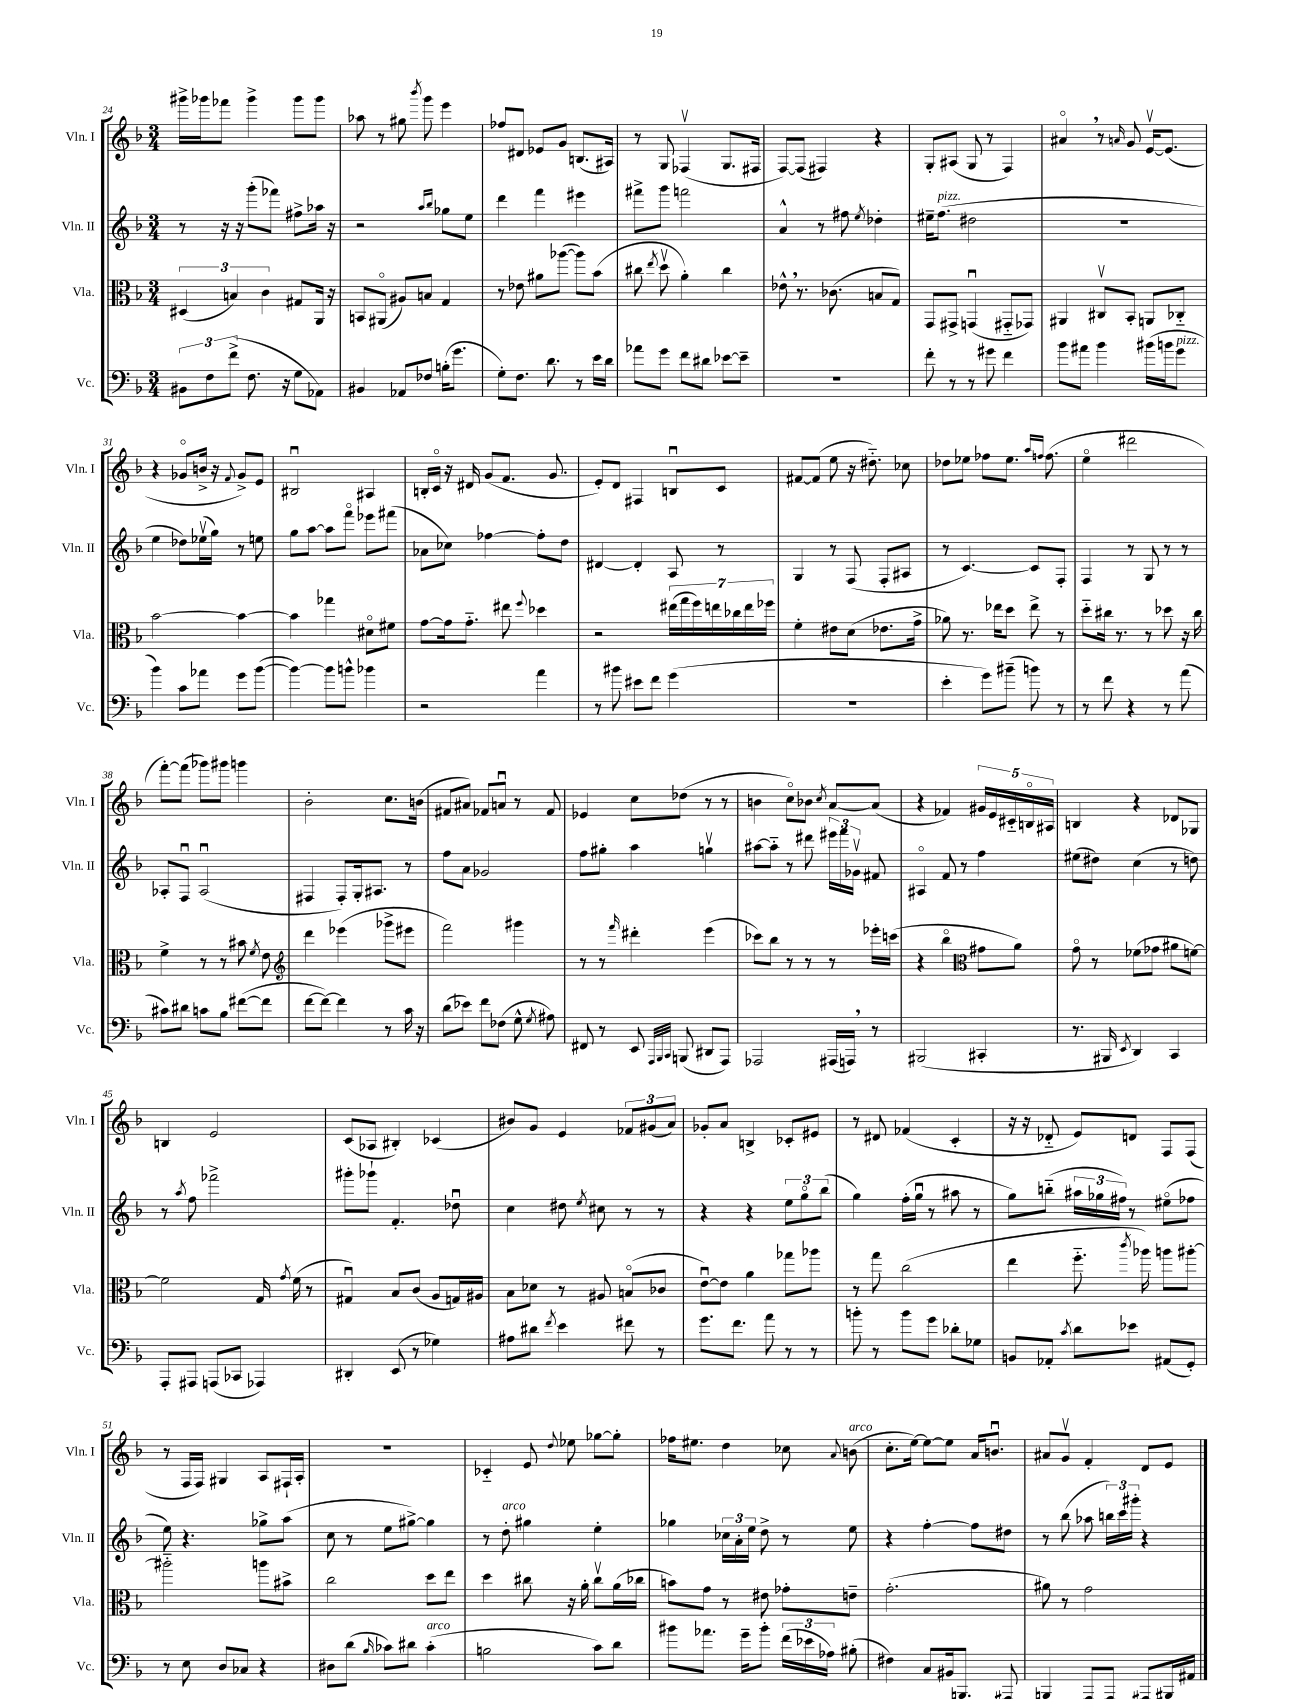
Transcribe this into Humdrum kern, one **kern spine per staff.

**kern	**kern	**kern	**kern
*part4	*part3	*part2	*part1
*staff4	*staff3	*staff2	*staff1
*I"Vc.	*I"Vla.	*I"Vln. II	*I"Vln. I
*I'Vc.	*I'Vla.	*I'Vln. II	*I'Vln. I
*clefF4	*clefC3	*clefG2	*clefG2
*k[b-]	*k[b-]	*k[b-]	*k[b-]
*M3/4	*M3/4	*M3/4	*M3/4
=24	=24	=24	=24
12BB#X\L	(6D#X/	8r	16ggg#X^\LL
.	.	.	16ggg-X\J
12F\	.	.	.
.	.	16r	8fff-X\J
(12f^\J	6Bn/)	.	.
.	.	16r	.
8.F\	.	(8ggg'\L	4ggg-^\
.	6c\	.	.
.	.	8fff-X\J)	.
16r	.	.	.
8G\L	8G#X/L	8ff#X^\L	8ggg-\L
8AA-X\J)	16AA/Jk	16aa-X\Jk	8ggg-\J
.	16r	16r	.
=25	=25	=25	=25
4BB#X/	8BBn/L	2r	8aa-X\
.	(8AA#X/J	.	8r
8AA-X/L	8A#X/L)	.	8gg#X\
.	.	.	8qbbb-/
8F-X/J	8Bn/J	.	8ggg\
.	.	16qqaa/LL	.
.	.	16qqbb-/JJ	.
(16Bn'\KL	4G/	8gg-X\L	4eee\
8.g\J	.	.	.
.	.	8ee\J	.
=26	=26	=26	=26
8G'\L)	8r	4ddd\	8ff-X/L
8.F\J	8e-X\	.	8d#X/J
.	8a#X\L	4fff\	8e-X/L
8.d\	.	.	.
.	([8aa-X\J	.	8g/J
8r	8aa-\L])	4eee#X\	(8.Bn/L
16e\LL	(8b-\J	.	.
16d\JJ	.	.	16A#X/Jk)
=27	=27	=27	=27
8a-X\L	8cc#X\	8fff#X^\L	8r
.	8qee/	.	.
8g\J	8ddv\	8ggg\J	8G/
8f\L	4a'\)	2fffn\	(4F-Xv/
8d#X\J	.	.	.
[8e-X\L	4cc#\	.	8.G/L
8e-~\J]	.	.	.
.	.	.	16F#X/Jk
=28	=28	=28	=28
2.r	8e-X^^,\	4a^^/	[8F/L)
.	8.r	.	(8F/J]
.	.	8r	4F#X/)
.	(8.c-X\	.	.
.	.	8ff#X\	.
.	.	8qee/	.
.	8Bn/L	4dd-X'\	4r
.	8G/J)	.	.
=29	=29	=29	=29
8f'\	8GG/L	16ee#X~\KL	8G'/L
!	!	!LO:TX:a:i:t=pizz.	!
.	.	(8.ff\J	.
8r	8GG#X^/J	.	(8A#X/J
8r	(4GGnu/	2dd#X\	8G/
8g#X\	.	.	8r
4f\	8GG#X/L	.	4F/)
.	8GG-X/J)	.	.
=30	=30	=30	=30
8b-\L	4AA#X/	2.r	4a#X,/
8a#X\J	.	.	.
4b-\	8C#Xv/L	.	8r
.	.	.	16qqan/
.	8BB-'/J	.	8g/
(16b#X\LL	8AAn/L	.	[16ev/KL
16bn\J	.	.	(8.e/J]
!LO:TX:a:i:t=pizz.	!	!	!
8g\J	8C-X/J	.	.
!!LO:LB:g=z
=31	=31	=31	=31
4b-\)	[2b-\	4ee\	4r
8c\L	.	8dd-X\L)	8g-X/L
8a-X\J	.	(16ee-Xv\L	16bn^/Jk
.	.	16gg\JJ)	16r
.	.	.	8qqf/
8g\L	4b-\_	8r	8g-^/L)
([8b-\J	.	8een\	8e/J
=32	=32	=32	=32
4b-\_)	4b-\]	8gg\L	2B#Xu/
.	.	[8aa\J	.
8b-\L]	4gg-X\	8aa\L]	.
8bn^^\J	.	8fff\J	.
4b-X\	8d#X\L	8eee-X\L	4A#X/
.	8f#X\J	(8fff#X\J	.
=33	=33	=33	=33
2r	[8g\L	8a-X\L	16Bn'/LL
.	.	.	16c/JJ
.	16g\k]	8cc-X\J)	16r
.	8.g\J	.	16d#X/
.	.	[4ff-X\	(8g/L
.	8ee#X\	.	8.f/J
.	8qqff/	.	.
4a\	4dd-X\	8ff-'\L]	.
.	.	.	8.g/
.	.	8dd\J	.
=34	=34	=34	=34
8r	2r	[4d#X/	8e'/L)
8b#X\	.	.	8d/J
8e#X\L	.	4d#'/]	4F#X/
8f\J	.	.	.
(4g\	(28ee#X\LL	8A/	8Bnu/L
.	28gg\	.	.
.	28ff\)	.	.
.	28een\	.	.
.	.	8r	8c/J
.	28cc-X\	.	.
.	28ee\	.	.
.	28ff-X\JJ	.	.
=35	=35	=35	=35
2.r	4f'\	4G/	[8f#X/L
.	.	.	(8f#/J]
.	8e#X\L	8r	8ee\
.	(8d\J	(8F/	16r
.	.	.	8.dd#X\)
.	8.e-X\L	8F'/L	.
.	.	8A#X/J	8cc-X\
.	16g^\Jk	.	.
=36	=36	=36	=36
4e'\	8a-X\)	8r	8dd-X\L
.	8.r	[4.c/)	8ee-X\J
8g\L)	.	.	8ff-X\L
.	16ee-X\KL	.	.
(8b#X~\J	8dd\J	.	8.ee-\J
8bn\)	8ee-^\	8c/L]	.
.	.	.	16qqaa/LL
.	.	.	16qqffn/JJ
.	.	.	(8.ff\
8r	8r	8F'/J	.
=37	=37	=37	=37
8r	8dd\L	4F/	4ee\
8f\	16cc#X\Jk	.	.
.	8.r	.	.
4r	.	8r	2ddd#X\
.	8r	8G/	.
8r	8dd-X\	8r	.
(8a\	16r	8r	.
.	16cc#\	.	.
!!LO:LB:g=z
=38	=38	=38	=38
8c#X\L)	4f^\	8A-X'/L	[8fff'\L)
8d#X\J	.	8Fu/J	(8fff\J]
8cn\L	8r	(2A-u/	8ggg-X\L)
8B-\J	8r	.	8ggg#X\J
([8f#X\L	8b#X\	.	4gggn\
.	8qf/	.	.
8f#\J]	8e\	.	.
=39	=39	=39	=39
*	*clefG2	*	*
[8f\L	4ddd\	4F#X/	2b-'\
8f\J_)	.	.	.
4f\]	(4eee-X\	8F#'/L)	.
.	.	16G'/k	.
.	.	8.A#X/J	.
8r	8ggg-X^\L	.	8.cc\L
16c\	8eee#X\J	8r	.
16r	.	.	(16bn\Jk
=40	=40	=40	=40
(8d\L	2fff\)	8ff\L	8f#X/L
8e-X\J)	.	8a\J	8a#X/J)
8f\L	.	2g-X/	8f-X/L
(8F-X\J	.	.	8anu/J
8G^^\	4ggg#X\	.	8r
8qG/	.	.	.
8A#X\)	.	.	8f-/
=41	=41	=41	=41
8FF#X/	8r	8ff\L	4e-X/
8r	8r	8gg#X'\J	.
.	16qqfff/	.	.
8EE/	4ddd#X'\	4aa\	8cc\L
32qqAAA/LLL	.	.	.
32qqBBB-/	.	.	.
32qqCC/JJJ	.	.	.
(8BBBn/	.	.	(8dd-X\J
8DD#X/L	(4eee\	4ggnv\	8r
8AAA/J)	.	.	8r
=42	=42	=42	=42
2AAA-X/	8ccc-X\L)	[8aa#X\L	4bn\
.	8bb-\J	8aa#\J]	.
.	8r	8r	8cc\L)
.	8r	8ddd#X\	8b-X\J
.	.	.	8qcc/
(16AAA#X/LL	8r	24eee#X\LL	[8a/L
.	.	24fff\	.
16AAAn,/JJ)	.	.	.
.	.	24g-Xv\JJ	.
8r	16eee-X'\LL	8f#X/	(8a/J]
.	(16cccn\JJ	.	.
=43	=43	=43	=43
(2BBB#X/	4r	4A#X/	4r
.	4bb-\	8f/	4f-X/)
.	.	8r	.
*	*clefC3	*	*
4CC#X'/	8g#X\L	4ff\	20g#X/LL
.	.	.	20e/
.	.	.	20c#X/
.	8a\J)	.	.
.	.	.	20Bn/
.	.	.	20A#X/JJ
=44	=44	=44	=44
8.r	8g\	(8ee#X\L	4Bn/
.	8r	8dd#X\J)	.
16BBB#X/	.	.	.
8qEE/	.	.	.
4DD/)	(8f-X\L	(4cc\	4r
.	8g-X\J	.	.
4CC/	8a#X\L	8r	8d-X/L
.	[8fn\J)	8ddn\)	8G-X/J
!!LO:LB:g=z
=45	=45	=45	=45
8AAA'/L	2f\]	8r	4Bn/
.	.	8qaa/	.
8AAA#X/J	.	8ff\	.
(8AAAn/L	.	2fff-X^\	2e/
8CC-X/J	.	.	.
4AAA-X/)	16G/	.	.
.	8qg/	.	.
.	(16f\	.	.
.	8r	.	.
=46	=46	=46	=46
4DD#X'/	4G#Xu/)	8ggg#X'\L	(8c/L
.	.	8ggg-X`\J	8A-X/J
(8EE/	8B-/L	4.f'/	4B#X'/)
8r	(8c/J	.	.
4G-X\)	8A/L	.	(4c-X/
.	16Gn/L)	8dd-Xu\	.
.	16A#X/JJ	.	.
=47	=47	=47	=47
8A#X\L	8B-\L	4cc\	8b#X/L)
8d#X\J	8d-X\J	.	8g/J
8qf/	.	.	.
4e\	8r	8dd#X\	4e/
.	.	8qee/	.
.	8A#X/	8cc#X\	.
8f#X\	(8Bn/L	8r	12f-X/L
.	.	.	(12g#X/
8r	8c-X/J	8r	.
.	.	.	12a/J)
=48	=48	=48	=48
8.g\L	[8eu\L)	4r	8g-X'/L
.	8e\J]	.	8a/J
8.f\J	.	.	.
.	4a\	4r	4Bn^/
8a\	.	.	.
8r	8gg-X\L	12ee\L	8c-X'/L
.	.	12gg\	.
8r	8aa-X\J	.	8e#X/J
.	.	(12bb-\J	.
=49	=49	=49	=49
8bn'\	8r	4gg\)	8r
8r	8gg\	.	8d#X/
8b\L	(2cc\	(16ff'\LL	(4f-X/
.	.	16ggu\JJ	.
8g\J	.	8r	.
8d-X'\L	.	8aa#X\	4c'/
8G-X\J	.	8r	.
=50	=50	=50	=50
8BBn/L	4ee\	8gg\L)	16r
.	.	.	16r
8AA-X'/J	.	(8bbn\J	8d-X/
8qc/	.	.	.
8d\L	8.ff\	24aa#X\LL	8e/L)
.	.	24gg-X\	.
.	.	24ff#X\JJ)	.
8e-X\J	.	8r	8dn/J
.	8qccc/	.	.
.	16aa-X\)	.	.
(8AA#X/L	8aan\L	(8ee#X\L	8F/L
8GG'/J)	[8aa#X'\J	8ff-X\J	(8F/J
!!LO:LB:g=z
=51	=51	=51	=51
8r	2aa#X\]	8ee\)	8r
8E\	.	4.r	16F/LL
.	.	.	16F/JJ)
8D/L	.	.	4G#X/
8C-X/J	.	.	.
4r	8aan\L	8gg-X^\L	8A/L
.	8b#X^\J	(8aa\J	16F#X`/L
.	.	.	16A'/JJ
=52	=52	=52	=52
8D#X\L	2cc\	8cc\	2.r
(8d\J	.	8r	.
16qqB-/	.	.	.
8c-X\L)	.	8ee\L	.
8d#X\J	.	[8gg#X^\J)	.
!LO:TX:a:i:t=arco	!	!	!
(4c-'\	8dd\L	4gg#\]	.
.	8ee\J	.	.
=53	=53	=53	=53
2Bn\	4dd\	8r	4c-X/
!	!	!LO:TX:a:i:t=arco	!
.	.	8dd'\	.
.	8cc#X\	4gg#X\	8e/
.	.	.	8qqdd/
.	16r	.	8ee-X\
.	16a'\	.	.
8c\L)	8cc#v\L	4ee'\	[8gg-X\L
8d\J	(16a\L	.	8gg-'\J]
.	16cc-X\JJ	.	.
=54	=54	=54	=54
8b#X\L	8bn\L)	4gg-X\	16ff-X\KL
.	.	.	8.ee#X\J
8.a-X\J	8g\J	.	.
.	8r	24cc-X\LL	4dd\
.	.	24a'\	.
16g~\KL	.	.	.
.	.	24ee\JJ	.
8b#'\J	8e#X\	8dd^\	.
(24f\LL	8g-X'\L	8r	8cc-X\
24e-X\	.	.	.
24A-X\JJ)	.	.	.
.	.	.	8qqa/
!	!	!	!LO:TX:a:i:t=arco
(8B#X'\	8en~\J	8ee\	(8bn\
=55	=55	=55	=55
4F#X\)	(2.g'\	4r	8.cc'\L
.	.	.	[16ee\Jk)
8C/L	.	[4ff'\	8ee\L_
16BB#X/k	.	.	8ee\J]
8.BBBn/J	.	.	.
.	.	8ff\L]	16a/KL
.	.	.	8.bnu/J
8AAA#X'/	.	8dd#X\J	.
=56	=56	=56	=56
4BBBn'/	8a#X\)	8r	8a#X/L
.	8r	(8bb-\	8gv/J
8AAA/L	2g\	8aa-X\	4f'/
8AAA/J	.	24bbn\LL)	.
.	.	24ccc\	.
.	.	24ggg#X'\JJ	.
8AAA#X/L	.	4r	8d/L
16BBB#X/L	.	.	8e/J
16AA#X/JJ	.	.	.
==	==	==	==
*-	*-	*-	*-
